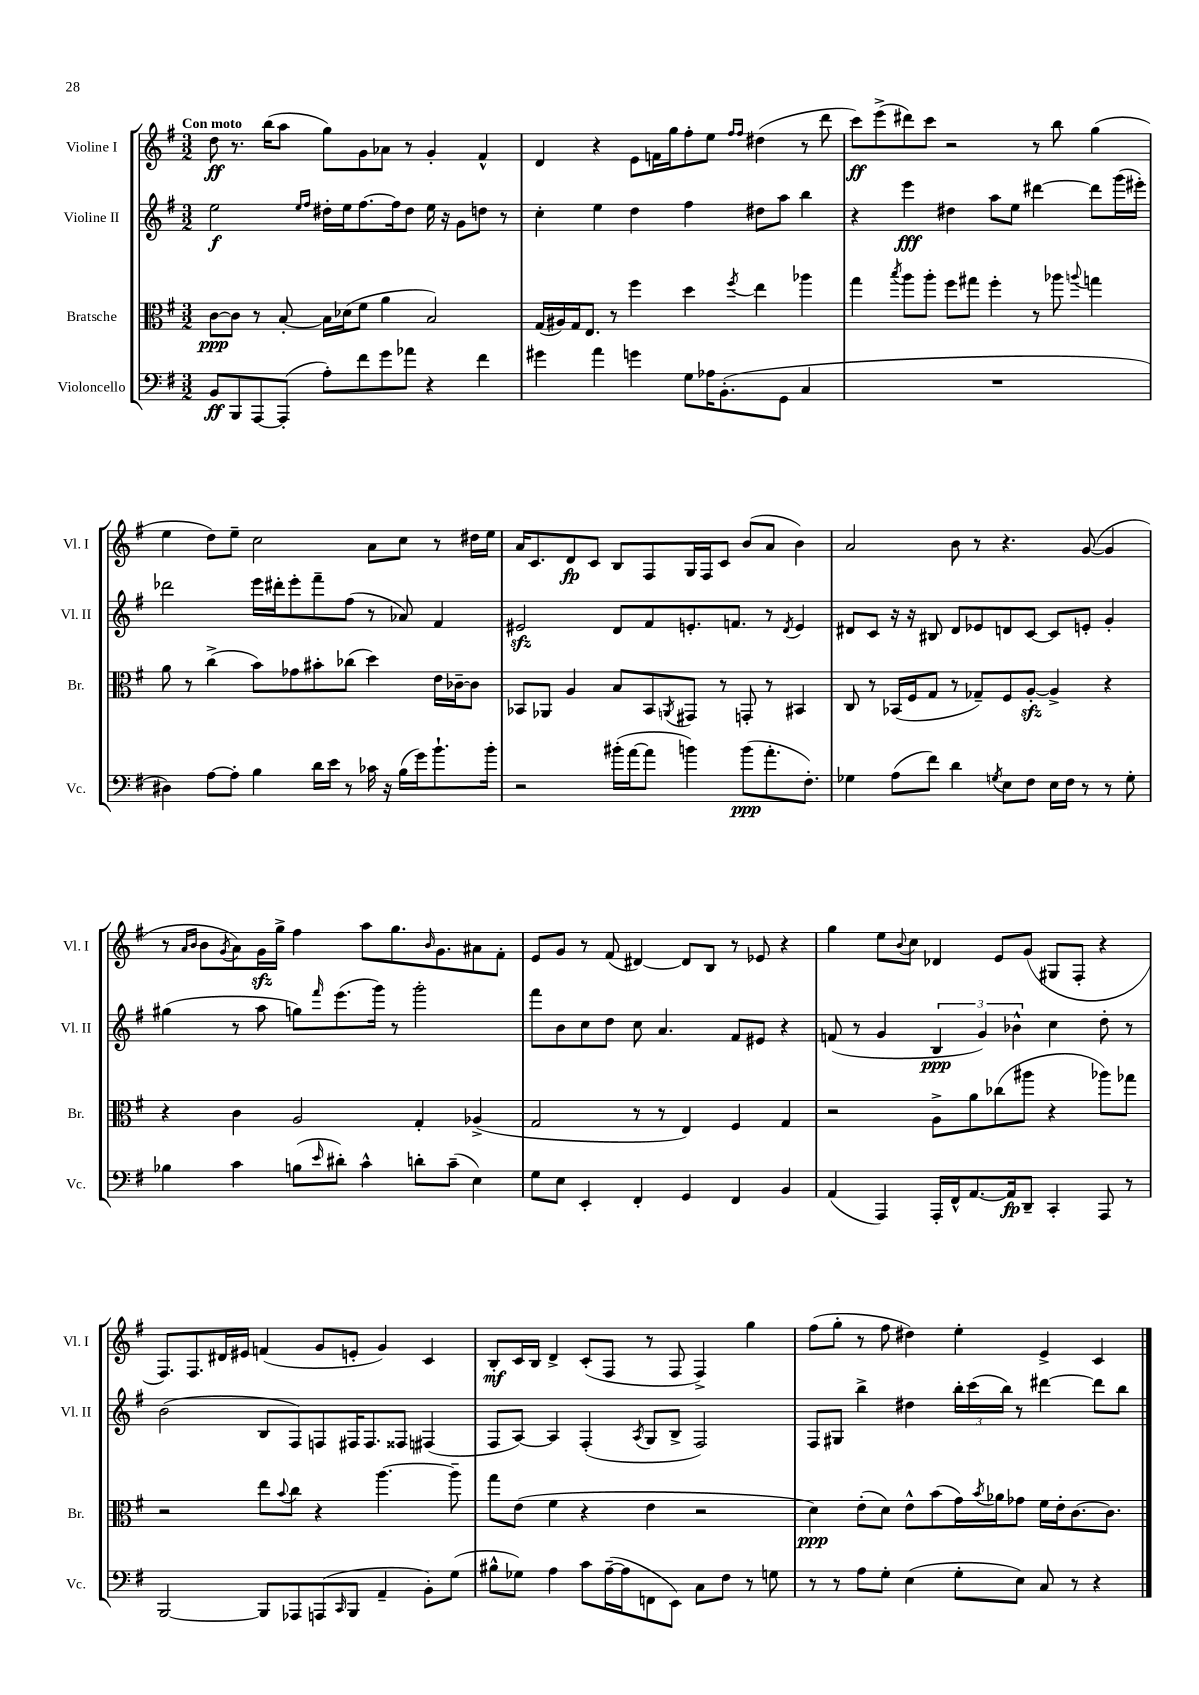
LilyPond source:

<<
\new StaffGroup <<
\new Staff = "s0" \with { instrumentName = "Violine I" shortInstrumentName = "Vl. I" } {
    \clef treble \key g \major \numericTimeSignature \time 3/2 \tempo "Con moto"
    d''8\ff r8. b''16( a''8 g''8) g'8 aes'8 r8 g'4-. fis'4-^ |
    d'4 r4 e'8 f'16 g''16 fis''8-. e''8 \grace { fis''16 fis''16 } dis''4( r8 d'''8 |
    c'''8\ff) e'''8->( dis'''8) c'''8 r2 r8 b''8 g''4( |
    e''4 d''8) e''8-- c''2 a'8 c''8 r8 dis''16 e''16 |
    a'16 c'8. d'8\fp c'8 b8 fis8 g16 fis16 c'8 b'8( a'8 b'4) |
    a'2 b'8 r8 r4. g'8~( g'4 |
    r8 \grace { a'16 b'16 } b'8 \acciaccatura { g'8 } a'8) g'16\sfz g''16-> fis''4 a''8 g''8. \grace { b'16 } g'8. ais'8 fis'8-. |
    e'8 g'8 r8 fis'8( dis'4~) dis'8 b8 r8 ees'8 r4 |
    g''4 e''8 \appoggiatura { b'8 } c''8 des'4 e'8 g'8( gis8 fis8-. r4 |
    fis8.) fis8. dis'16 eis'16 f'4( g'8 e'8-. g'4) c'4 |
    b8-.\mf c'16 b16 d'4-> c'8-.( fis8 r8 fis8 fis4->) g''4 |
    fis''8( g''8-. r8 fis''8 dis''4) e''4-. e'4-> c'4 \bar "|." |
}
\new Staff = "s1" \with { instrumentName = "Violine II" shortInstrumentName = "Vl. II" } {
    \clef treble \key g \major \numericTimeSignature \time 3/2
    e''2\f \grace { e''16 fis''16 } dis''16-. e''16 fis''8.~ fis''16 dis''8 e''16 r16 g'8 d''8 r8 |
    c''4-. e''4 d''4 fis''4 dis''8 a''8 b''4 |
    r4 e'''4\fff dis''4 a''8 e''8 dis'''4~ dis'''8 g'''16( eis'''16-.) |
    des'''2 e'''16 dis'''16-. e'''8-. fis'''8-- fis''8( r8 aes'8) fis'4 |
    eis'2\sfz d'8 fis'8 e'8.-. f'8. r8 \acciaccatura { d'8 } e'4 |
    dis'8 c'8 r16 r16 bis8 dis'8 ees'8 d'8 c'8~ c'8 e'8-. g'4-. |
    gis''4( r8 a''8 g''8) \grace { fis'''16 } e'''8.( g'''16) r8 g'''2-. |
    fis'''8 b'8 c''8 d''8 c''8 a'4. fis'8 eis'8 r4 |
    f'8( r8 g'4 \tuplet 3/2 { b4\ppp g'4) bes'4-^ } c''4 d''8-. r8 |
    b'2( b8 fis8) f8 fis16 fis8. fisis8 fis4( |
    fis8 a8~) a4 fis4-.( \acciaccatura { a8 } g8 b8-> fis2) |
    fis8 gis8 b''4-> dis''4 \tuplet 3/2 { b''16-. c'''16( b''16) } r8 dis'''4~ dis'''8 b''8 \bar "|." |
}
\new Staff = "s2" \with { instrumentName = "Bratsche" shortInstrumentName = "Br." } {
    \clef alto \key g \major \numericTimeSignature \time 3/2
    c'8~\ppp c'8 r8 b8~-. b16 des'16( fis'8 a'4 b2) |
    g16( ais16) g16 e8. r8 fis''4 d''4 \acciaccatura { fis''8 } e''4 aes''4 |
    g''4 \acciaccatura { b''8 } a''8 a''8-. fis''8 gis''8 fis''4-. r8 aes''8 \appoggiatura { a''8 } g''4 |
    a'8 r8 c''4->( b'8) ges'8 bis'8-. ces''8( d''4) e'16 ces'16~-- ces'8 |
    bes,8 aes,8 a4 b8 bes,8 \acciaccatura { a,8 } gis,8 r8 g,8-. r8 bis,4 |
    c8 r8 bes,16( fis16 g8 r8 ges8--) fis8 a8~-.\sfz a4-> r4 |
    r4 c'4 a2 g4-. aes4->( |
    g2 r8 r8 e4) fis4 g4 |
    r2 a8-> a'8 ces''8( ais''8 r4 aes''8) ges''8 |
    r2 e''8 \appoggiatura { b'8 } c''8 r4 a''4.~ a''8-- |
    g''8 e'8( fis'4 r4 e'4 r2 |
    d'4\ppp) e'8-.( d'8) e'8-^ b'8( g'16) \acciaccatura { b'8 } aes'16 ges'8 fis'16 e'16-. c'8.~ c'8. \bar "|." |
}
\new Staff = "s3" \with { instrumentName = "Violoncello" shortInstrumentName = "Vc." } {
    \clef bass \key g \major \numericTimeSignature \time 3/2
    b,8\ff b,,8 a,,8~ a,,8-.( a8-.) fis'8 g'8 aes'8 r4 fis'4 |
    gis'4 a'4 g'4 g8 aes16 b,8.-.( g,8 c4 |
    R1. |
    dis4) a8~ a8-. b4 d'16 e'16 r8 ces'16 r16 b16( g'16) b'8.-! b'16-. |
    r2 bis'16-.( a'16~ a'8 b'4) b'8\ppp( a'8.-. fis8.-.) |
    ges4 a8( fis'8) d'4 \acciaccatura { g8 } e8 fis8 e16 fis16 r8 r8 g8-. |
    bes4 c'4 b8( \grace { e'16 } dis'8-.) c'4-^ d'8-. c'8--( e4) |
    g8 e8 e,4-. fis,4-. g,4 fis,4 b,4 |
    a,4( a,,4) a,,16-. fis,16-^ a,8.~ a,16\fp d,8-- c,4-. a,,8 r8 |
    b,,2~ b,,8 aes,,8 a,,8( \grace { c,16 } b,,8 a,4-- b,8-.) g8( |
    bis8-^ ges8) a4 c'8 a16~--( a16 f,8 e,8) c8 fis8 r8 g8 |
    r8 r8 a8 g8-. e4( g8-. e8) c8 r8 r4 \bar "|." |
}
>>
>>
\layout { \context { \Score \remove "Bar_number_engraver" } }
